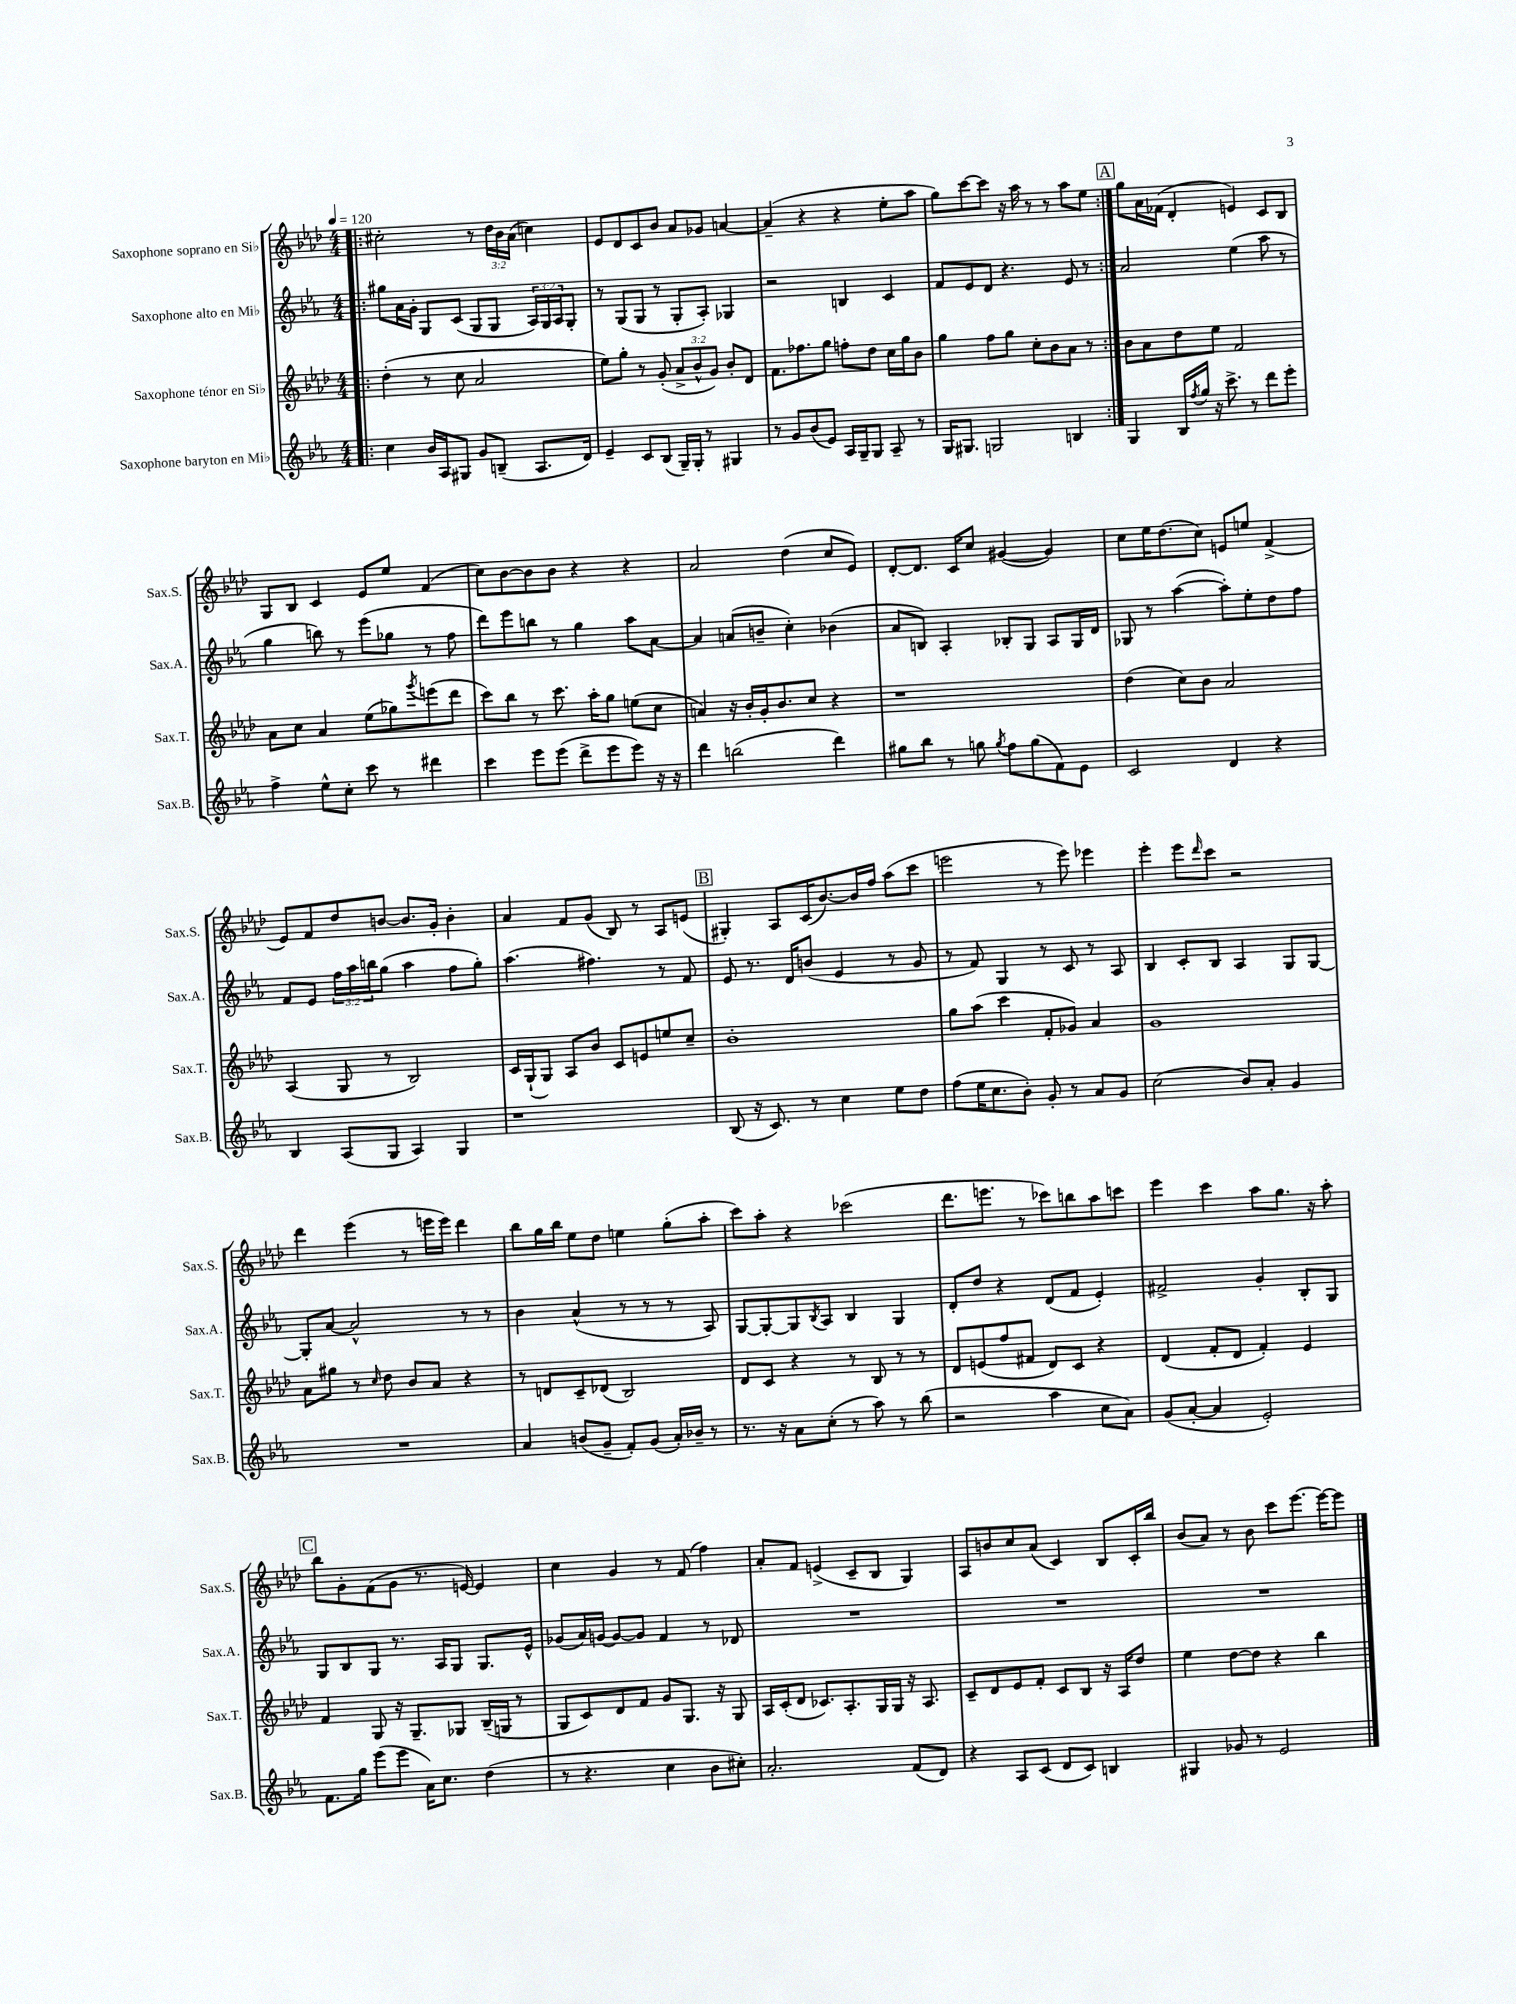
<<
\new StaffGroup <<
\new Staff = "s0" \with { instrumentName = "Saxophone soprano en Sib" shortInstrumentName = "Sax.S." } {
    \clef treble \key aes \major \numericTimeSignature \time 4/4 \override Staff.TupletNumber.text = #tuplet-number::calc-fraction-text \tempo 4 = 120
    \repeat volta 2 { \bar ".|:" cis''2-. r8 \tuplet 3/2 { des''16 bes'16 aes'16( } c''4) |
    ees'8 des'8 c'8 bes'8 aes'8 ges'8 a'4~ |
    a'4--( r4 r4 ees''8-. aes''8 |
    g''8) c'''8~ c'''8 r16 aes''16 r8 r8 aes''8 ees''8 | }
    \mark \markup { \box "A" } g''8 aes'16 fes'16( des'4-. e'4) c'8 bes8 |
    g8 bes8 c'4 ees'8 ees''8 f'4( |
    c''8) bes'8~ bes'8 bes'8 r4 r4 |
    aes'2 des''4( c''8 ees'8) |
    des'8~-. des'8. c'16 c''8 gis'4~( gis'4) |
    c''8 ees''16 des''8.( c''8) e'8 e''8 f'4->( |
    ees'8) f'8 des''8 b'8~ b'8. g'16-. b'4-. |
    aes'4 f'8 g'8( bes8) r8 aes8 e'8( |
    \mark \markup { \box "B" } gis4-.) aes8 c'16( bes'8.~) bes'16 f''16 aes''8( c'''8 |
    e'''2 r8 e'''8) ees'''4 |
    ees'''4-. ees'''8 \grace { des'''16 } c'''8 r2 |
    des'''4 ees'''4( r8 e'''16 e'''16) des'''4 |
    bes''8 g''16 bes''16 ees''8 des''8 e''4 g''8-.( aes''8-. |
    c'''8) aes''8-. r4 ces'''2( |
    des'''8. e'''8. r8 ces'''8) b''8 aes''8 c'''8 |
    ees'''4 c'''4 aes''8 g''8. r16 aes''8-. |
    \mark \markup { \box "C" } bes''8 g'8-. f'8( g'8 r8. e'16~) e'4 |
    c''4 g'4 r8 f'8( f''4) |
    aes'8-. f'8 e'4->( c'8-- bes8 g4) |
    aes8 b'8 c''8 aes'8( c'4) bes8 c'16-. bes''16 |
    bes'8( aes'8) r8 bes'8 c'''8 ees'''8.~ ees'''16~ ees'''8 \bar "|." |
}
\new Staff = "s1" \with { instrumentName = "Saxophone alto en Mib" shortInstrumentName = "Sax.A." } {
    \clef treble \key ees \major \numericTimeSignature \time 4/4 \override Staff.TupletNumber.text = #tuplet-number::calc-fraction-text
    \repeat volta 2 { \bar ".|:" gis''8 aes'16 g'16-. g8 c'8( g8 g8 \tuplet 3/2 { aes16) g16 aes16 } g8-. |
    r8 g8( g8 r8 g8-. aes8-.) ges4 |
    r2 b4 c'4 |
    f'8 ees'8 d'8 r4. ees'8 r8 | }
    \mark \markup { \box "A" } aes'2 ees''4( aes''8 r8 |
    g''4 b''8) r8 ees'''8( ges''8 r8 f''8 |
    d'''8) ees'''8 b''8 r8 g''4 aes''8 aes'8~ |
    aes'4 a'8( b'8-- c''4-.) bes'4( |
    aes'8 b8) aes4-. bes8-. g8 aes8 g16 d'16 |
    ges8 r8 aes''4~( aes''8-.) ees''8-. d''8 f''8 |
    f'8 ees'8 \tuplet 3/2 { f''16 aes''16 b''16 } g''8( aes''4 f''8 g''8-.) |
    aes''4.( fis''4.) r8 f'8 |
    \mark \markup { \box "B" } ees'8 r8. d'16 b'8( ees'4 r8 g'8 |
    r8 f'8) g4 r8 c'8 r8 aes8 |
    bes4 c'8-. bes8 aes4 g8 g8~ |
    g8-. aes'8~ aes'2-^ r8 r8 |
    bes'4 aes'4-^( r8 r8 r8 aes8) |
    g8~ g8~-. g8 \acciaccatura { bes8 } aes8 bes4 g4 |
    d'8-. d''8 r4 d'8( f'8 ees'4-.) |
    fis'2-> g'4-. bes8-. g8 |
    \mark \markup { \box "C" } g8 bes8 g8 r8. aes16 g8 g8. ees'16-^ |
    ges'8( aes'16) g'16~ g'8~ g'8 f'4 r8 des'8 |
    R1 |
    R1 |
    R1 \bar "|." |
}
\new Staff = "s2" \with { instrumentName = "Saxophone ténor en Sib" shortInstrumentName = "Sax.T." } {
    \clef treble \key aes \major \numericTimeSignature \time 4/4 \override Staff.TupletNumber.text = #tuplet-number::calc-fraction-text
    \repeat volta 2 { \bar ".|:" des''4-.( r8 c''8 aes'2 |
    ees''8) g''8-. r8 g'8-.( \tuplet 3/2 { aes'8-> bes'8-^ g'8) } bes'8-. des'8 |
    f'8. fes''8. g''8 f''8-. des''8 c''16 g''16 bes'8 |
    g''4 f''8 g''8 c''8-. bes'8 aes'8 r8 | }
    \mark \markup { \box "A" } bes'8 aes'8 des''8 ees''8 f'2 |
    aes'8 c''8 aes'4 ees''8( ges''8) \acciaccatura { g'''8 } e'''8( des'''8 |
    c'''8) bes''8 r8 c'''8. aes''16-. g''8 e''8( c''8 |
    a'4) r16 bes'16-. g'16-. bes'8. c''8 r4 |
    r1 |
    des''4( c''8) bes'8 aes'2 |
    aes4( g8 r8 bes2) |
    c'16 g16-!( g8) aes8 bes'8 c'8 e'8 e''8 c''8-- |
    \mark \markup { \box "B" } bes'1-. |
    g''8 aes''8( c'''4 f'8-. ges'8) aes'4 |
    g'1 |
    aes'8 gis''8 r8 \grace { c''16 } des''8 bes'8 aes'8 r4 |
    r8 d'8 c'8-- des'8( bes2) |
    des'8 c'8 r4 r8 bes8 r8 r8 |
    des'8 e'8( f''8 fis'8 des'8) c'8 r4 |
    des'4( f'8-. des'8 f'4-.) ees'4 |
    \mark \markup { \box "C" } f'4 g8 r16 g8.-- ges8 bes16--( g16 r8 |
    g8 c'8) des'8 f'8 g'8 g8. r16 g8 |
    aes16 c'16-.( des'8 ces'8.) aes8.-. g16 g16 r16 aes8. |
    c'8-- des'8 ees'8 f'8-. c'8 bes8 r16 aes16 des''8 |
    ees''4 des''8~ des''8 r4 bes''4 \bar "|." |
}
\new Staff = "s3" \with { instrumentName = "Saxophone baryton en Mib" shortInstrumentName = "Sax.B." } {
    \clef treble \key ees \major \numericTimeSignature \time 4/4
    \repeat volta 2 { \bar ".|:" c''4 bes'16 aes16 gis8 g'8 b8--( aes8. d'16) |
    ees'4-- c'8 bes8( g16--) g16-. r8 gis4 |
    r8 g'8 bes'8( ees'8) aes16 g16-- g8 aes8-- r8 |
    g16 gis8. g2 b4 | }
    \mark \markup { \box "A" } g4 bes16 \acciaccatura { f''8 } g''16 r16 c'''8.-> r8 d'''8 ees'''8-. |
    f''4-> ees''8-^ c''8-. c'''8 r8 dis'''4 |
    c'''4 ees'''8 ees'''8( d'''8-> ees'''8 ees'''8) r16 r16 |
    d'''4 b''2( d'''4) |
    gis''8 bes''8 r8 g''8 \acciaccatura { g''8 } f''8 g''8( f'8) ees'8 |
    c'2 d'4 r4 |
    bes4 aes8( g8 aes4) g4 |
    r1 |
    \mark \markup { \box "B" } bes8( r16 c'8.) r8 c''4 ees''8 d''8 |
    f''8( ees''16 c''8. bes'8-.) g'8-. r8 aes'8 g'8 |
    c''2( bes'8) aes'8-. g'4 |
    R1 |
    aes'4 b'8( g'8-- f'8-.) g'8( aes'16-.) bes'16-- r8 |
    r8. r16 aes'8 c''8-.( r8 aes''8) r8 bes''8( |
    r2 aes''4 c''8 aes'8) |
    g'8( aes'8~-. aes'4 ees'2-.) |
    \mark \markup { \box "C" } f'8. g''16 ees'''8( ees'''8 aes'16) c''8. d''4( |
    r8 r4. c''4 bes'8 cis''8-.) |
    aes'2.-. f'8( d'8) |
    r4 aes8 c'8( d'8 c'8) b4 |
    gis4 ges'8 r8 ees'2 \bar "|." |
}
>>
>>
\layout { \context { \Score \remove "Bar_number_engraver" } }
